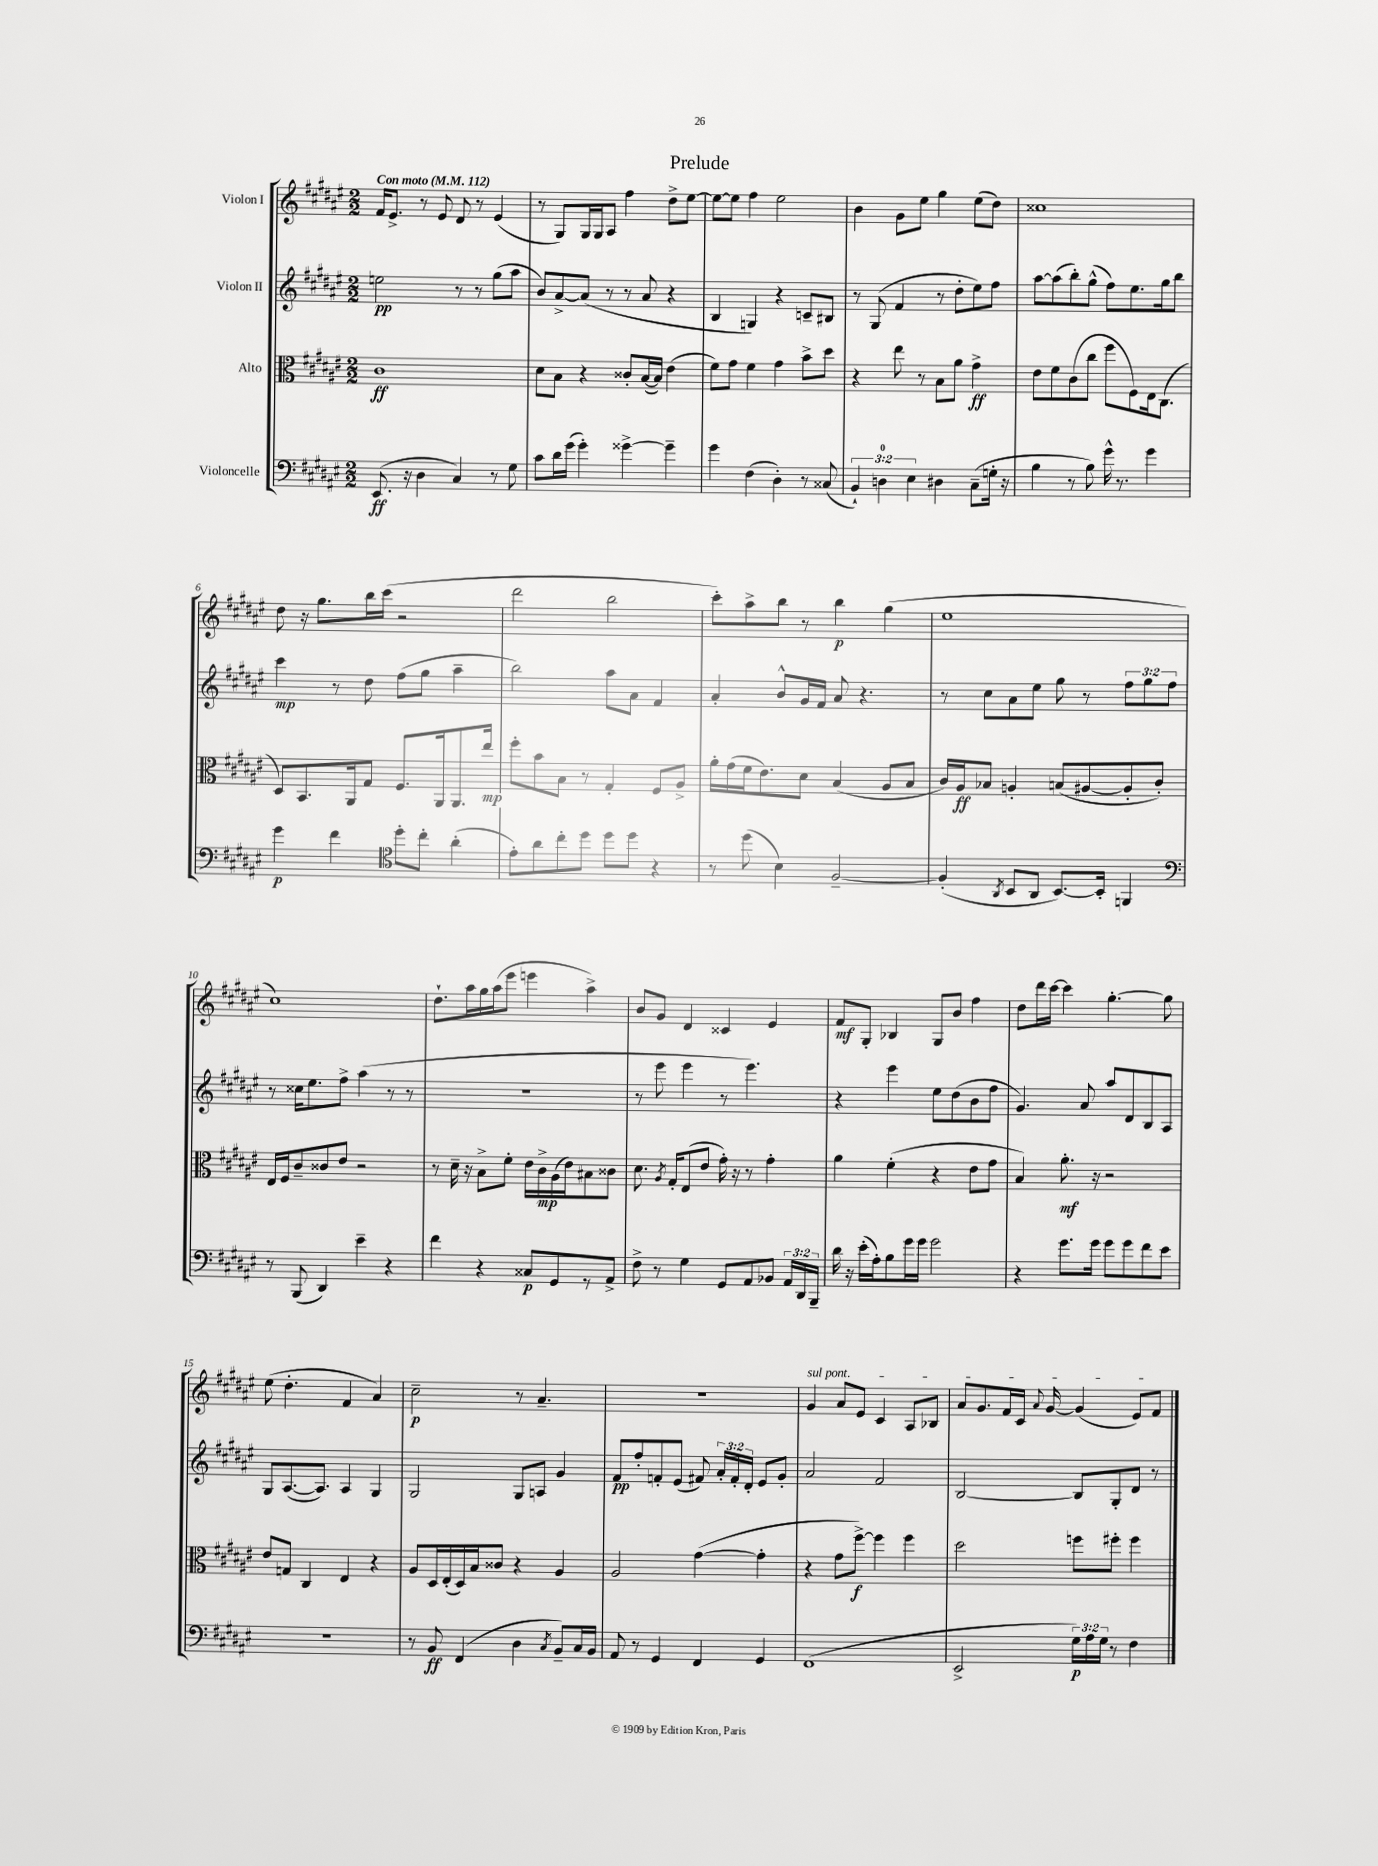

**kern	**kern	**kern	**kern
*staff4	*staff3	*staff2	*staff1
*clefF4	*clefC3	*clefG2	*clefG2
*k[f#c#g#d#a#e#]	*k[f#c#g#d#a#e#]	*k[f#c#g#d#a#e#]	*k[f#c#g#d#a#e#]
*M2/2	*M2/2	*M2/2	*M2/2
*MM112	*MM112	*MM112	*MM112
(8.EE#	1c#	2ee	16f#
.	.	.	8.e#^
16r	.	.	.
4D#	.	.	8r
.	.	.	8e#
4C#)	.	8r	8d#
.	.	8r	8r
8r	.	(8gg#	(4e#
8G#	.	8aa#	.
=	=	=	=
8c#	8d#	8b)	8r
16d#	8B	[8a#^	8G#)
(16g#	.	.	.
4g#')	4r	(8a#]	16G#
.	.	.	16G#
.	.	8r	8A#
[4g##^	8c##'	8r	4ff#
.	([16B	8a#	.
.	16B])	.	.
4g##~]	(4e#	4r	8dd#^
.	.	.	[8ee#
=	=	=	=
4g#	8f#)	4B	8ee#_
.	8g#	.	8ee#]
(4F#	4f#	4G)	4ff#
4D#')	4g#	4r	2ee#
8r	8b^	8c~	.
(8C##	8dd#	8B#	.
=	=	=	=
6BB`)	4r	8r	4b
.	.	(8G#	.
6D	.	.	.
.	8ee#	4f#	8g#
6E#	.	.	.
.	8r	.	8ee#
4D#	8B	8r	4gg#
.	8a#	8dd#'	.
(8C#~	4g#^	8ee#)	(8ee#
16G'	.	8ff#	8dd#)
16r	.	.	.
=	=	=	=
4B	8e#	[8aa#	1cc##
.	8f#	(8aa#]	.
8r	(8c#	8bb')	.
8B)	8cc#	(8gg#^^	.
16g#^^	8ff#	8ff#)	.
8.r	.	.	.
.	8F#)	8.ee#	.
4g#	16E#	.	.
.	(8.C#	16gg#	.
.	.	8bb	.
=	=	=	=
4g#	8D#)	4ccc#	8dd#
.	8.BB	.	16r
.	.	.	8.gg#
4f#	.	8r	.
.	16AA#	.	.
.	8G#	8dd#	16bb
.	.	.	(16ccc#
*clefC4	*	*	*
8dd#'	8.F#	(8ff#	2r
8cc#'	.	8gg#	.
.	16AA#	.	.
(4a#'	8.AA#	4aa#~	.
.	16ee#	.	.
=	=	=	=
8e#')	8ff#'	2bb)	2ddd#
8a#	8b	.	.
8cc#'	8B	.	.
8dd#	8r	.	.
8dd#	4G#'	8aa#	2bb
8dd#	.	8a#	.
4r	8F#	4f#	.
.	8A#^	.	.
=	=	=	=
8r	16a#'	4a#'	8ccc#')
.	(16g#	.	.
(8dd#	16f#	.	8aa#^
.	8.e#)	.	.
4B)	.	8b^^	8bb
.	8d#	16g#	8r
.	.	16f#	.
[2F#~	(4B	8a#	4bb
.	.	4.r	.
.	8A#	.	(4gg#
.	8B	.	.
=	=	=	=
(4F#']	16c#)	8r	1ee#
.	16A#	.	.
.	8B-	8cc#	.
8qAA#	.	.	.
8BB	4A'	8a#	.
8AA#	.	8ee#	.
[8.BB)	(8B	8gg#	.
.	[8A#	8r	.
16BB']	.	.	.
4FF	8A#']	12ff#	.
.	.	12gg#	.
.	8c#')	.	.
.	.	12ff#	.
=	=	=	=
*clefF4	*	*	*
8r	16E#	8r	1cc#)
.	16F#	.	.
(8BBB	8c#~	16cc##	.
.	.	8.ee#	.
4DD#)	8c##	.	.
.	8e#	8ff#^	.
4e#~	2r	(4aa#	.
4r	.	8r	.
.	.	8r	.
=	=	=	=
4f#	8r	1r	8.dd#`
.	16d#~	.	.
.	16r	.	16aa#
4r	8B^	.	16gg#
.	.	.	(16aa#
.	8f#'	.	8eee#
8C##	16e#	.	4eee
.	16c#^	.	.
8GG#	(16A#	.	.
.	16e#)	.	.
8r	8B#	.	4aa#^)
8AA#^	8c##	.	.
=	=	=	=
8F#^	8.d#	8r	8b
8r	.	8eee#	8g#
.	8qA#	.	.
.	16G#'	.	.
4G#	(8E#	4eee#	4d#
.	8e#	.	.
8GG#	16g#')	8r	4c##
.	16r	.	.
8AA#	8r	4.eee#)	.
8BB-	4g#'	.	4e#
24AA#	.	.	.
24DD#	.	.	.
24BBB~	.	.	.
=	=	=	=
16d#	4a#	4r	8f#
16r	.	.	.
(16e#'	.	.	8G#'
16A#')	.	.	.
8B	(4f#'	4eee#	4B-
16g#	.	.	.
16g#	.	.	.
2g#	4r	8ee#	8G#
.	.	(8dd#	8b
.	8e#	8b	4ff#
.	8g#	8ff#	.
=	=	=	=
4r	4B)	4.g#)	8dd#
.	.	.	16ddd#
.	.	.	[16ccc#
8.g#	8.a#'	.	4ccc#]
.	.	8a#	.
16g#	16r	.	.
8g#	2r	8aa#	[4.gg#'
8g#	.	8d#	.
8f#	.	8B	.
8e#	.	8A#	8gg#]
=	=	=	=
1r	8e#	8G#	(8ee#
.	8G	([8.A#	4.dd#'
.	4C#	.	.
.	.	8.A#])	.
.	4E#	4A#	4f#
.	4r	4G#	4a#)
=	=	=	=
8r	8A#	2G#	2cc#~
8BB	16D#	.	.
.	(16E#'	.	.
(4FF#	16D#)	.	.
.	16B	.	.
.	8c##	.	.
4D#	4r	8G#	8r
.	.	8A	4.a#~
8qC#	.	.	.
8BB~)	4A#	4g#	.
16C#	.	.	.
16BB	.	.	.
=	=	=	=
8AA#	2A#	8f#	1r
8r	.	8ff#'	.
4GG#	.	8f'	.
.	.	(8e#	.
4FF#	([4g#	8f#)	.
.	.	24a#'	.
.	.	24f#'	.
.	.	24d#'	.
4GG#	4g#']	8e#	.
.	.	8g#'	.
=	=	=	=
(1FF#	4r	2a#	4g#
.	8g#	.	8a#
.	[8ff#^)	.	8e#
.	4ff#]	2f#	4c#
.	4ff#	.	8A#
.	.	.	8B-
=	=	=	=
2EE#^	2dd#	[2B	8a#
.	.	.	8.g#
.	.	.	16f#
.	.	.	16c#
.	.	.	8qqa#
.	.	.	[16g#
24G#)	8ff	8B]	(4g#]
24A#	.	.	.
24G#	.	.	.
8r	8ff#'	8G#'	.
4F#	4ff#	8d#	8e#)
.	.	8r	8f#
==	==	==	==
*-	*-	*-	*-
